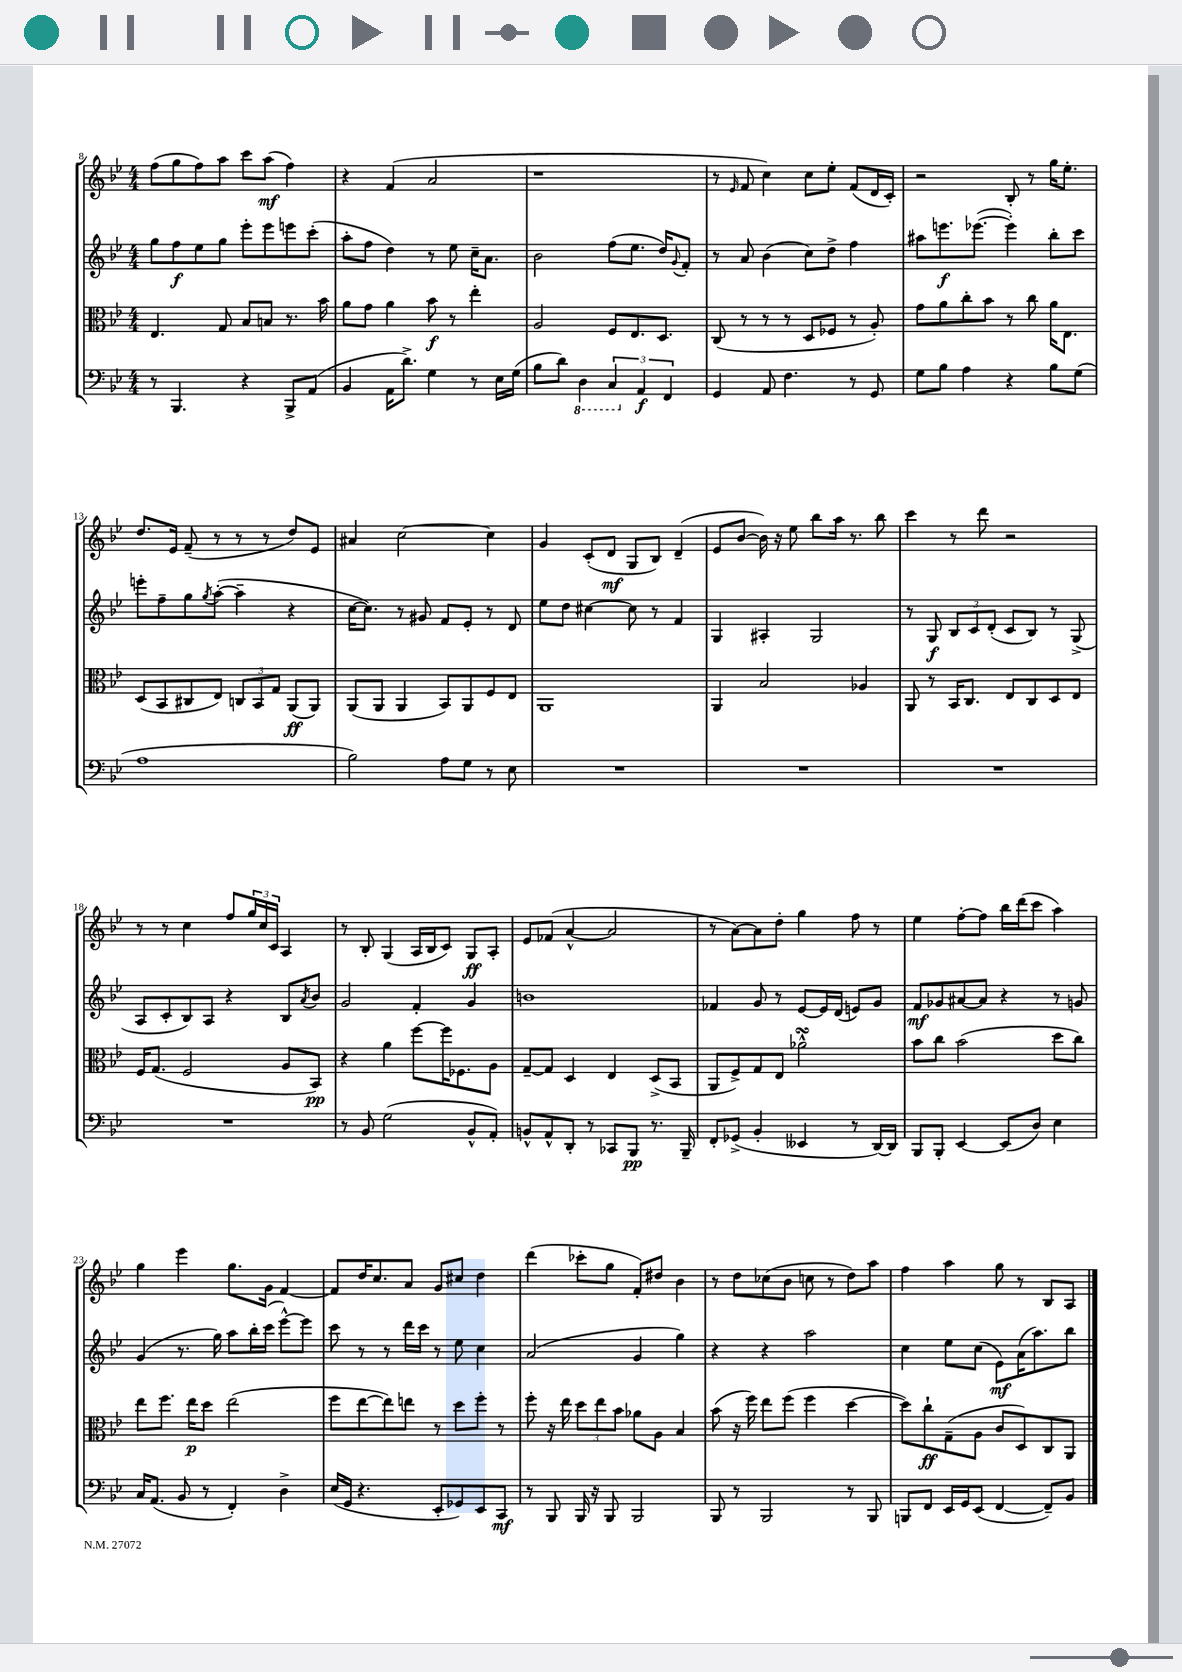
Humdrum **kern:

**kern	**kern	**kern	**kern
*staff4	*staff3	*staff2	*staff1
*clefF4	*clefC3	*clefG2	*clefG2
*k[b-e-]	*k[b-e-]	*k[b-e-]	*k[b-e-]
*M4/4	*M4/4	*M4/4	*M4/4
8r	4.E-	8gg	(8ff
4.BBB-	.	8ff	8gg
.	.	8ee-	8ff)
.	8G	8gg	8aa
4r	8B-	8eee-'	8ccc
.	8B	8eee-	(8aa
8BBB-^	8.r	8eee	4ff)
(8AA	.	(8ccc'	.
.	16b-	.	.
=	=	=	=
4BB-	8a	8aa'	4r
.	8g	8ff	.
16AA	4a	4dd)	(4f
8.d^)	.	.	.
4G	8b-	8r	2a
.	8r	8ee-	.
8r	4ee-'	16cc~	.
.	.	8.a	.
16E-	.	.	.
(16G	.	.	.
=	=	=	=
8B-	2A	2b-	1r
8d)	.	.	.
4DD	.	.	.
6CC	8F	(8ff	.
.	8.E-	8.ee-	.
6AA	.	.	.
.	8.D	16dd)	.
6FF	.	.	.
.	.	8qqg	.
.	.	8f'	.
=	=	=	=
4GG	(8C	8r	8r
.	.	.	16qqe-
.	8r	8a	8f
8AA	8r	(4b-	4cc)
4.F	8r	.	.
.	8D	8cc)	8cc
.	8F-	8dd^	8ee-'
8r	8r	4ff	(8f
8GG	8A')	.	16d
.	.	.	16c')
=	=	=	=
8G	8g	8aa#	2r
8B-	8a	8.eee	.
4A	8cc'	.	.
.	.	([8.eee-	.
.	8b-	.	.
4r	8r	4eee-'])	8B-'
.	8cc	.	8r
8B-	16a	8bb-'	16gg
.	8.E-	.	8.ee-'
(8G	.	8ccc	.
=	=	=	=
1A	(8D	8eee'	8.dd
.	8BB-	8ff~	.
.	.	.	16e-
.	8C#	8gg	(8f~
.	.	8qgg	.
.	8E-)	([8aa'	8r
.	12C	4aa~]	8r
.	12BB-	.	.
.	.	.	8r
.	12G	.	.
.	(8AA	4r	8dd)
.	8AA)	.	8e-
=	=	=	=
2B-)	(8AA	[16cc	4a#
.	.	8.cc])	.
.	8AA	.	.
.	4AA	8r	[2cc
.	.	8g#	.
8A	8BB-)	8f	.
8G	8AA	8e-'	.
8r	8F	8r	4cc]
8E-	8E-	8d	.
=	=	=	=
1r	1AA	8ee-	4g
.	.	8dd	.
.	.	[4cc#	(8c'
.	.	.	8d
.	.	8cc#]	8G
.	.	8r	8B-)
.	.	4f	(4d~
=	=	=	=
1r	4AA	4G	8e-
.	.	.	[8b-
.	2B-	4A#'	16b-])
.	.	.	16r
.	.	.	8ee-
.	.	2G	8bb-
.	.	.	16aa
.	.	.	8.r
.	4A-	.	.
.	.	.	8bb-
=	=	=	=
1r	8AA	8r	4ccc
.	8r	8G	.
.	16BB-	12B-	8r
.	8.C	.	.
.	.	12c	.
.	.	.	8ddd
.	.	(12d'	.
.	8E-	8c	2r
.	8C	8B-)	.
.	8D	8r	.
.	8E-	(8G^	.
=	=	=	=
1r	16F	8A	8r
.	(8.G	.	.
.	.	8c'	8r
.	2F	8B-)	4cc
.	.	8A	.
.	.	4r	8ff
.	.	.	24gg
.	.	.	24cc
.	.	.	24c
.	8A	8B-	4A
.	.	8qa	.
.	8BB-)	8b-	.
=	=	=	=
8r	4r	2g	8r
8BB-	.	.	8B-'
(2G	4a	.	(4G
.	[8ff	4f'	16A
.	.	.	16B-
.	16ff]	.	8c)
.	8.F-	.	.
8BB-^^	.	4g	8G
8AA')	8A	.	8A'
=	=	=	=
8BB^^	[8G~	1b	8e-
8AA^^	8G]	.	(8f-
8DD'	4D	.	[4a^^
8r	.	.	.
8CC-	4E-	.	2a]
8BBB-	.	.	.
8.r	(8D^	.	.
.	8BB-	.	.
16BBB-~	.	.	.
=	=	=	=
8FF'	8AA	4f-	8r
(8GG-^	8F^)	.	[8a)
4BB-'	8G	8g	8a]
.	8E-	8r	8dd'
4EE--	2a-^^	[8e-	4gg
.	.	16e-]	.
.	.	(16d	.
8r	.	8e)	8ff
[16DD)	.	8g	8r
16DD]	.	.	.
=	=	=	=
8BBB-	8b-	8f	4ee-
8BBB-'	8cc	8g-	.
[4EE-	(2b-	[8a#	[8ff'
.	.	8a#]	8ff]
(8EE-]	.	4r	16bb-
.	.	.	(16ddd
8D)	.	.	8ccc
4E-	8dd	8r	4aa)
.	8cc)	8g	.
=	=	=	=
16C	8ee-	(4g	4gg
(8.AA	.	.	.
.	8.ff	.	.
8BB-	.	8.r	4eee-
.	16ee-	.	.
8r	8dd	.	.
.	.	16gg)	.
4FF')	(2ee-	8aa	8.gg
.	.	16bb-'	.
.	.	(16ccc	16g
4D^	.	[8eee-^^)	[4f
.	.	8eee-]	.
=	=	=	=
(16E-	8ff	8ccc	8f]
16GG	.	.	.
4.r	[8ee-	8r	16dd
.	.	.	8.cc
.	8ee-])	8r	.
.	8ee	16ddd	8a
.	.	16ccc	.
8EE-'	8r	8r	8g
8GG-)	8dd	8ee-	8cc#
8EE-	8ff'	4cc	4dd
8CC	8r	.	.
=	=	=	=
8r	8ff'	(2a	(4ddd
8BBB-	16r	.	.
.	16ee-	.	.
16BBB-	12dd	.	8ccc-'
16r	.	.	.
.	12ee-	.	.
8BBB-	.	.	8gg
.	12b-	.	.
2BBB-	8a-	4g	8f')
.	8A	.	8dd#
.	4B-	4gg)	4b-
=	=	=	=
8BBB-	(8b-	4r	8r
8r	16r	.	8dd
.	16ff)	.	.
2BBB-	8ee-	4r	(8cc-
.	(8ff	.	8b-
.	4ff	2aa	8cc
.	.	.	8r
8r	[4dd	.	8dd)
8BBB-	.	.	8aa
=	=	=	=
8BBB	8dd])	4cc	4ff
8FF	8cc`	.	.
16EE-	(8G~	8ee-	4aa
16GG	.	.	.
(8EE-	8A	(8cc	.
[4FF	8c	8e-)	8gg
.	8D)	(16a	8r
.	.	8.aa)	.
8FF~])	8C	.	8B-
8BB-	8AA	8bb-	8A
==	==	==	==
*-	*-	*-	*-
